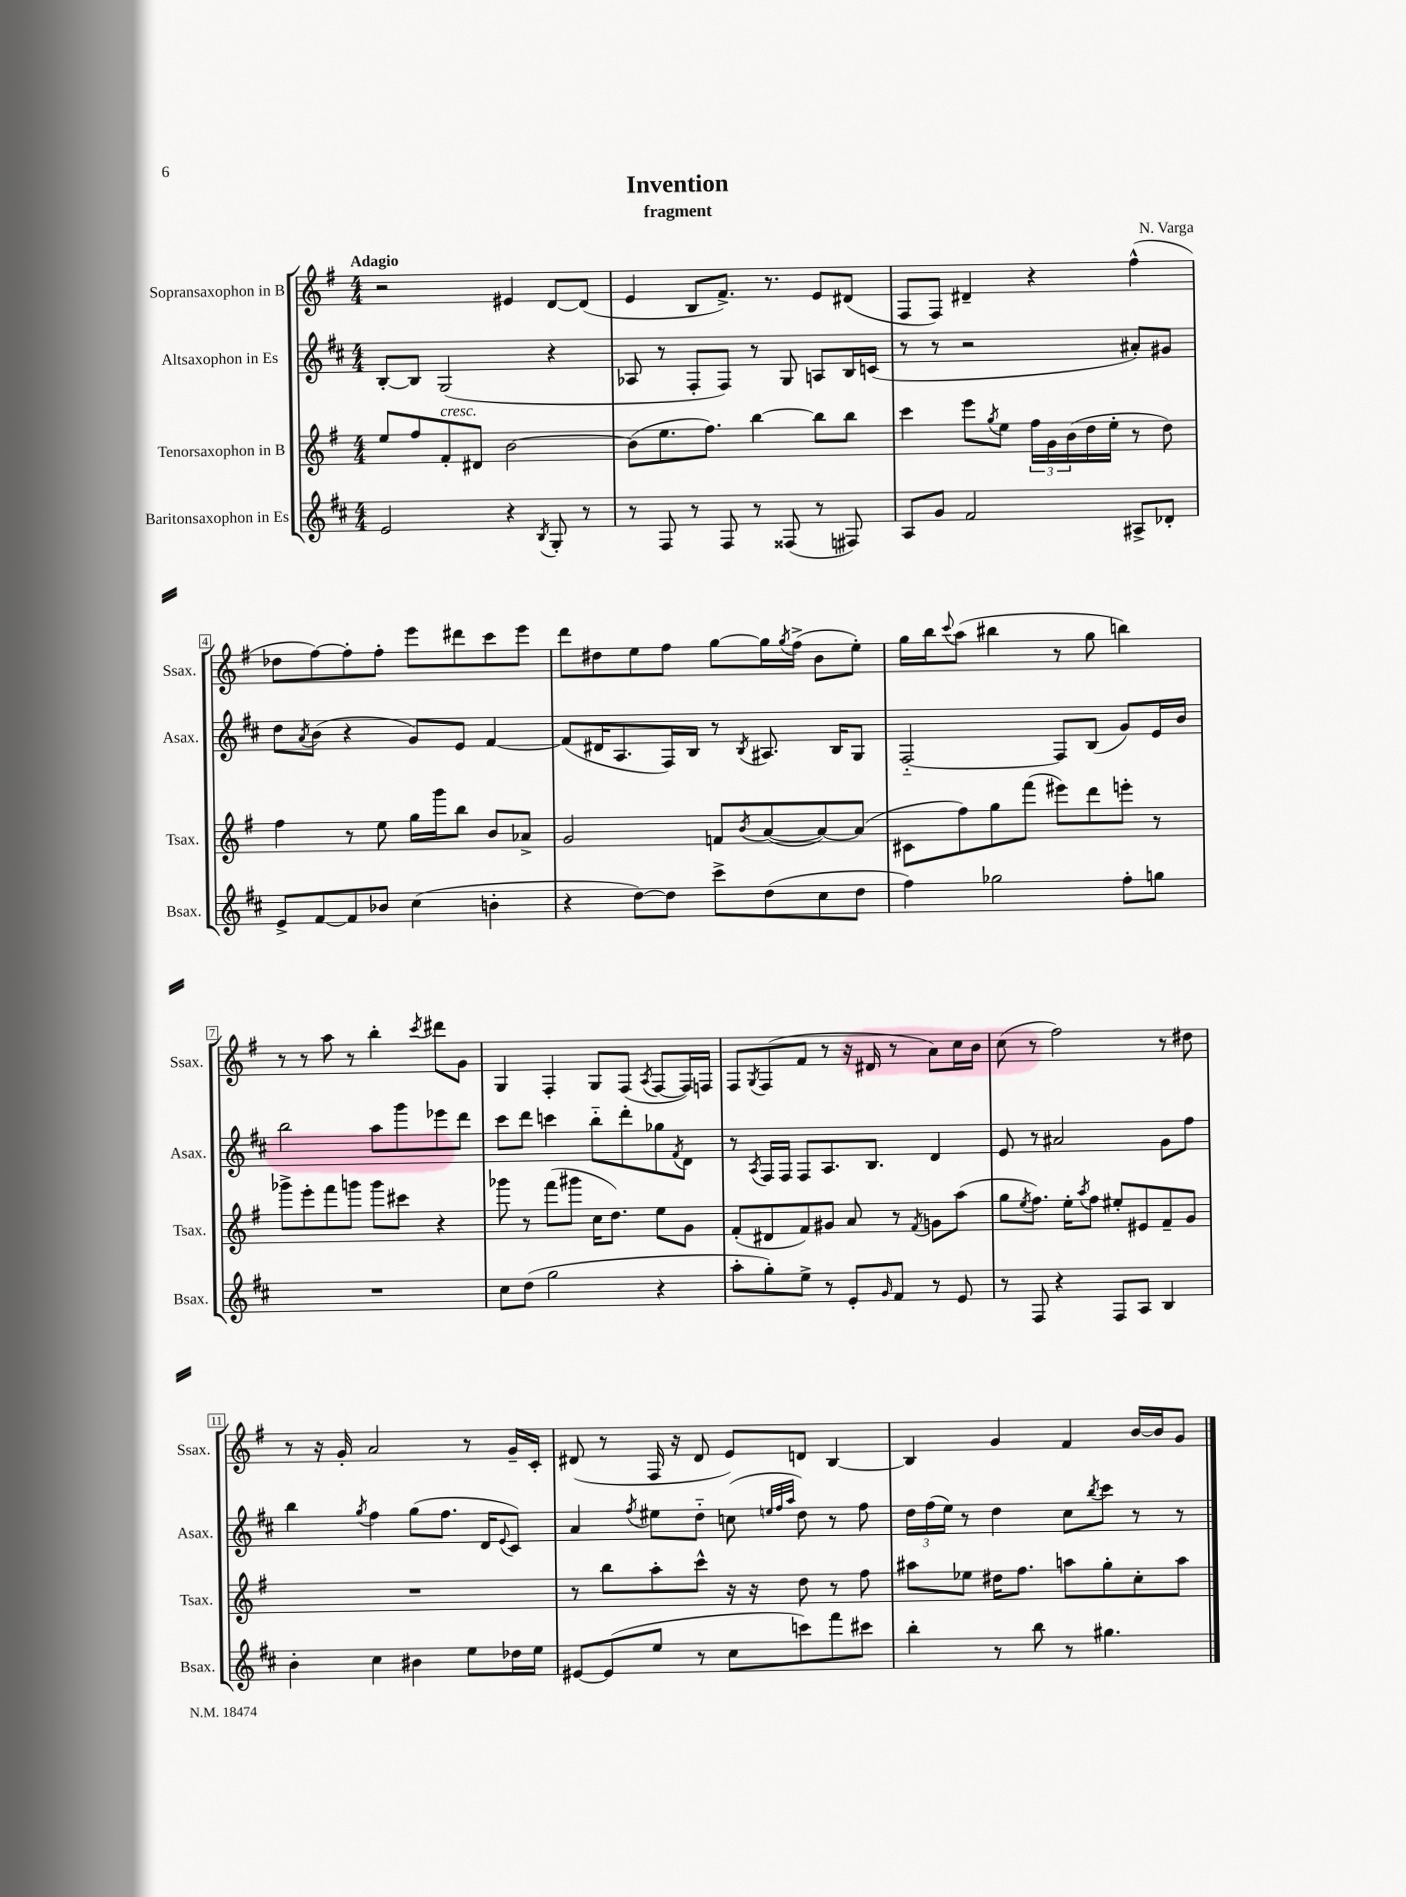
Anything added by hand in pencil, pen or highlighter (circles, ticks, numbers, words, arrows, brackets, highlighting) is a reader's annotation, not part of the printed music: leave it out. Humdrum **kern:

**kern	**kern	**kern	**kern
*staff4	*staff3	*staff2	*staff1
*clefG2	*clefG2	*clefG2	*clefG2
*k[f#c#]	*k[f#]	*k[f#c#]	*k[f#]
*M4/4	*M4/4	*M4/4	*M4/4
2e	8ee	[8B'	2r
.	8ff#	8B]	.
.	8f#'	(2G	.
.	8d#	.	.
4r	[2b	.	4e#
8qB	.	.	.
8G'	.	4r	[8d
8r	.	.	(8d]
=	=	=	=
8r	(8b]	8A-	4e
8F#	8.ee	8r	.
8r	.	8F#'	8B
.	8.ff#)	.	.
8F#	.	8F#)	8.f#^)
8r	[4bb	8r	.
.	.	.	8.r
(8F##	.	8G	.
8r	8bb]	8A	8e
8F#)	8bb	16B	(8d#
.	.	(16c	.
=	=	=	=
8A	4ccc	8r	8F#
8g	.	8r	8F#)
2f#	8eee	2r	4d#~
.	8qgg	.	.
.	8ee	.	.
.	24ff#	.	4r
.	24g	.	.
.	(24b	.	.
.	16dd	.	.
.	16ee'	.	.
8A#^	8r	8a#')	(4ff#^^
8d-'	8dd)	8g#	.
=	=	=	=
8e^	4ff#	8dd	8dd-
.	.	8qa	.
[8f#	.	(8b	[8ff#)
8f#]	8r	4r	8ff#']
8b-	8ee	.	8ff#'
(4cc#	16gg	8g)	8eee
.	16ggg	.	.
.	8bb	8e	8ddd#
4b'	8b	[4f#	8ccc
.	8a-^	.	8eee
=	=	=	=
4r	2g	(8f#]	8ddd
.	.	16d#	8dd#
.	.	8.A	.
[8dd)	.	.	8ee
8dd]	.	16F#)	8ff#
.	.	16B	.
8ccc#^	8f	8r	[8gg
.	8qb	8qB	.
(8dd	([8a	8.A#	16gg]
.	.	.	8qgg
.	.	.	(16ff#^
8cc#	8a_)	.	8b
.	.	16B	.
8dd	(8a]	8G	8ee')
=	=	=	=
4ff#)	8c#	[2F#'~	16gg
.	.	.	16bb
.	.	.	8qqccc
.	8ff#)	.	(8aa
2gg-	8gg	.	4bb#
.	(8fff#	.	.
.	8eee#)	8F#]	8r
.	8ddd	(8B	8gg
8ff#'	8eee'	8g)	4bb)
8gg	8r	16e	.
.	.	16b	.
=	=	=	=
1r	8ggg-^	2bb	8r
.	8eee'	.	8r
.	8fff#	.	8aa
.	8ggg	.	8r
.	8ggg	8aa	4bb'
.	8ccc#	8ggg	.
.	.	.	8qccc
.	4r	8eee-	8ddd#
.	.	8ddd	8g
=	=	=	=
8cc#	8ggg-	8ccc#	4G
(8dd	8r	8ddd	.
2gg	(8fff#	4ccc	4F#'
.	8ggg#	.	.
.	16cc	8bb'~	8G
.	8.dd)	.	.
.	.	8ddd'	(8F#
.	.	.	8qA
4r	8ee	8gg-	[8F#
.	.	8qf#	.
.	8g	8d	16F#])
.	.	.	16F
=	=	=	=
8aa'	(8f#'	8r	8F#
.	.	8qA	8qG
8gg')	8d#	16F#	(8F#
.	.	16F#	.
8ee^	8f#)	8F#	8f#
8r	8g#	8.A	8r
8e'	8a	.	16r
.	.	8.B	16d#
16qqg	.	.	.
8f#	8r	.	8r
.	8qf#	.	.
8r	8g	4d	8a)
8e	(8aa	.	16cc
.	.	.	16b
=	=	=	=
8r	8gg	8e	(8cc
.	8qee	.	.
8F#	8.ff#)	8r	8r
4r	.	2a#	2ff#)
.	16ee'	.	.
.	8qaa	.	.
.	8ff#	.	.
8F#	8ee#'	.	.
8A	8e#	.	.
4B	8f#~	8g	8r
.	8g	8ff#	8dd#
=	=	=	=
4b'	1r	4bb	8r
.	.	.	16r
.	.	.	16g'
.	.	8qgg	.
4cc#	.	4ff#	2a
4b#	.	(8gg	.
.	.	8.ff#	.
8ee	.	.	8r
.	.	16d	.
.	.	8qqe	.
16dd-	.	8c#)	16g~
16ee	.	.	16c'
=	=	=	=
[8e#	8r	4a	(8d#
(8e#]	8bb	.	8r
.	.	8qff#	.
8ee	8aa'	8ee#	16F#
.	.	.	16r
8r	8ccc^^	8dd'~	8d#
8cc#	16r	(8cc	8e)
.	16r	.	.
.	.	32qqee	.
.	.	32qqff#	.
.	.	32qqaa	.
8ccc)	8dd	8dd)	8d
8fff#	8r	8r	[4B
8ccc#	8ff#	8ff#	.
=	=	=	=
4bb'	8aa#	24dd	4B]
.	.	(24ff#	.
.	.	24ee)	.
.	8ee-	8r	.
8r	16dd#	4dd	4g
.	8.ff#	.	.
8bb	.	.	.
8r	8aa	8cc#	4f#
.	.	8qbb	.
4.gg#	8gg'	8ccc#	.
.	8cc'	8r	[16b
.	.	.	16b]
.	8aa	8r	8g
==	==	==	==
*-	*-	*-	*-
